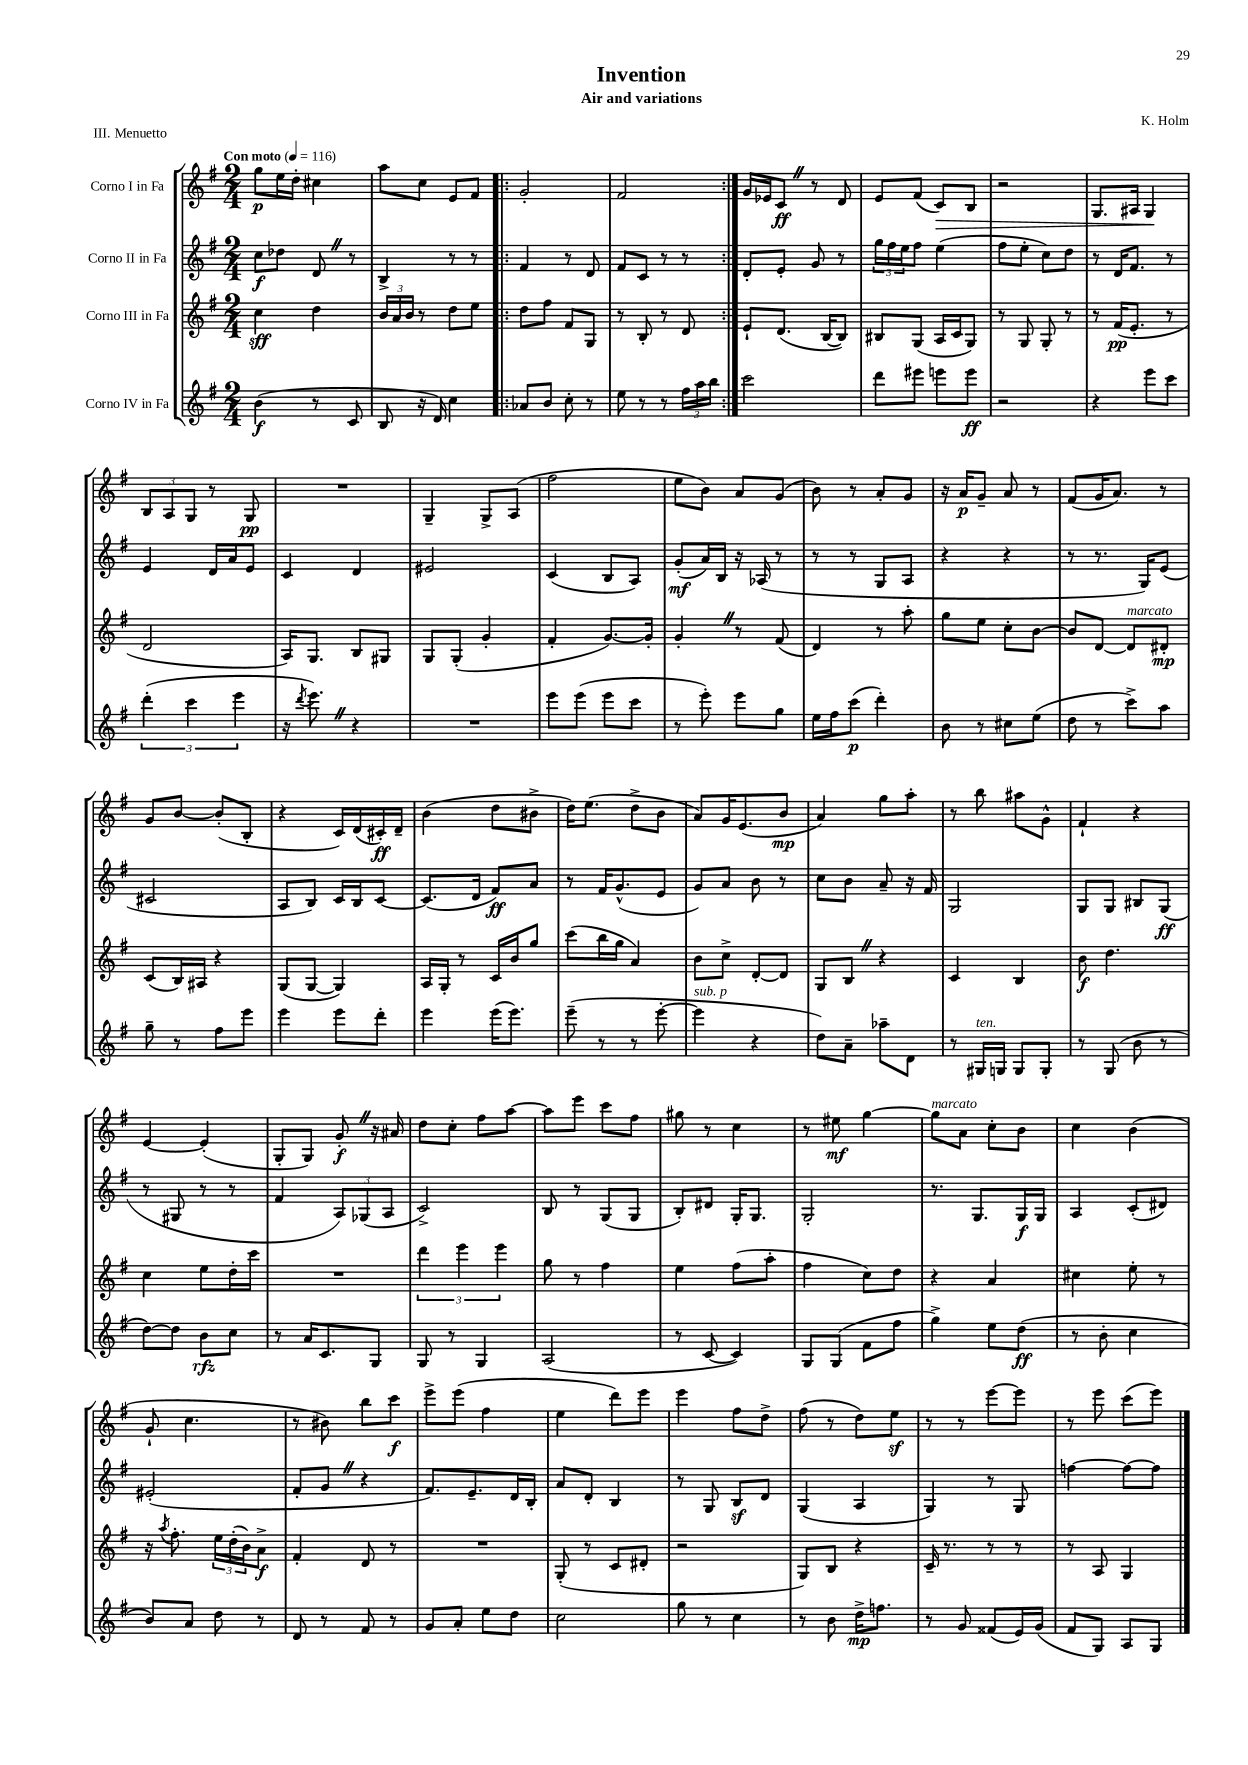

**kern	**kern	**kern	**kern
*staff4	*staff3	*staff2	*staff1
*clefG2	*clefG2	*clefG2	*clefG2
*k[f#]	*k[f#]	*k[f#]	*k[f#]
*M2/4	*M2/4	*M2/4	*M2/4
*MM116	*MM116	*MM116	*MM116
(4b\	4cc\	8cc\L	8gg\L
.	.	8dd-\J	16ee\L
.	.	.	16dd'\JJ
8r	4dd\	8d/	4cc#\
8c/	.	8r	.
=	=	=	=
8B/	24b/LL	4B^/	8aa\L
.	24a/	.	.
.	24b/JJ	.	.
16r	8r	.	8cc\J
16d/)	.	.	.
4cc\	8dd\L	8r	8e/L
.	8ee\J	8r	8f#/J
=!|:	=!|:	=!|:	=!|:
8a-/L	8dd\L	4f#/	2g'/
8b/J	8ff#\J	.	.
8cc'\	8f#/L	8r	.
8r	8G/J	8d/	.
=	=	=	=
8ee\	8r	8f#/L	2f#/
8r	8B'/	8c/J	.
8r	8r	8r	.
24ff#\LL	8d/	8r	.
24aa\	.	.	.
24bb\JJ	.	.	.
=:|!	=:|!	=:|!	=:|!
2ccc\	8e`/L	8d'/L	16g/LL
.	.	.	16e-/J
.	(8.d/J	8e'/J	8c/J
.	.	8g/	8r
.	[16B/LK	.	.
.	8B/]J)	8r	8d/
=	=	=	=
8ddd\L	8B#/L	24gg\LL	8e/L
.	.	24ff#\	.
.	.	24ee\J	.
8eee#\J	(8G/J	8ff#\J	(8f#/J
8eee\L	16A/LL	(4ee\	8c/L)
.	16c/J	.	.
8eee\J	8G/J)	.	8B/J
=	=	=	=
2r	8r	8ff#\L	2r
.	8G/	8ee'\J	.
.	8G'/	8cc\L)	.
.	8r	8dd\J	.
=	=	=	=
4r	8r	8r	8.G/L
.	(16f#/LK	16d/LK	.
.	8.e'/J	8.f#/J	16A#/Jk
8eee\L	.	.	4G/
8ccc\J	8r	8r	.
=	=	=	=
(6ddd'\	2d/	4e/	12B/L
.	.	.	12A/
6ccc\	.	.	12G/J
.	.	16d/LL	8r
.	.	16a/J	.
6eee\	.	.	.
.	.	8e/J	8G/
=	=	=	=
16r	16A/LK)	4c/	2r
8qddd/	.	.	.
8.eee\)	8.G/J	.	.
4r	8B/L	4d/	.
.	8G#/J	.	.
=	=	=	=
2r	8G/L	2e#/	4G~/
.	(8G'/J	.	.
.	4g'/	.	8G^/L
.	.	.	(8A/J
=	=	=	=
8eee\L	4f#'/	(4c/	2ff#\
(8eee\J	.	.	.
8eee\L	[8.g/L)	8B/L	.
8ccc\J	.	8A/J)	.
.	16g'/]Jk	.	.
=	=	=	=
8r	4g'/	(8g'/L	8ee\L
8eee'\)	.	16a/L)	8b\J)
.	.	16B/JJ	.
8eee\L	8r	16r	8a/L
.	.	(16A-/	.
8gg\J	(8f#/	8r	(8g/J
=	=	=	=
16ee\LL	4d/)	8r	8b\)
16ff#\J	.	.	.
(8ccc\J	.	8r	8r
4ddd'\)	8r	8G/L	8a'/L
.	8aa'\	8A/J	8g/J
=	=	=	=
8b\	8gg\L	4r	16r
.	.	.	16a/LK
8r	8ee\J	.	8g~/J
8cc#\L	8cc'\L	4r	8a/
(8ee\J	[8b\J	.	8r
=	=	=	=
8dd\	8b/]L	8r	(8f#/L
8r	[8d/J	8.r	16g/K
.	.	.	8.a/J)
8ccc^\L)	8d/]L	.	.
.	.	16G/LK)	.
8aa\J	8d#'/J	(8e/J	8r
=	=	=	=
8gg~\	(8c/L	2c#/	8g/L
8r	16B/L)	.	[8b/J
.	16A#/JJ	.	.
8ff#\L	4r	.	(8b'/]L
8eee\J	.	.	8B'/J
=	=	=	=
4eee\	(8G/L	8A/L	4r
.	[8G/J	8B/J)	.
8eee\L	4G/])	16c/LL	16c/LL)
.	.	16B/J	(16d/
8ddd'\J	.	[8c/J	16c#'/)
.	.	.	16d~/JJ
=	=	=	=
4eee\	16A/LL	(8.c/]L	(4b\
.	16G'/JJ	.	.
.	8r	.	.
.	.	16d/Jk	.
(16eee\LK	16c/LL	8f#/L)	8dd\L
8.eee\J)	16b/J	.	.
.	8gg/J	8a/J	8b#^\J
=	=	=	=
(8eee~\	(8ccc\L	8r	16dd\LK)
.	.	.	(8.ee\J
8r	16bb\L	16f#/LK	.
.	16gg\JJ	(8.g^^/	.
8r	4a/)	.	8dd^\L
[8eee'\	.	8e/J	8b\J
=	=	=	=
4eee\]	8b\L	8g/L)	8a/L)
.	8cc^\J	8a/J	16g/K
.	.	.	(8.e/
4r	[8d'/L	8b\	.
.	8d/]J	8r	8b/J
=	=	=	=
8dd\L)	8G/L	8cc\L	4a/)
8a~\J	8B/J	8b\J	.
8aa-~\L	4r	8a~/	8gg\L
8d\J	.	16r	8aa'\J
.	.	16f#/	.
=	=	=	=
8r	4c/	2G/	8r
16G#/LL	.	.	8bb\
16G/JJ	.	.	.
8G/L	4B/	.	8aa#\L
8G'/J	.	.	8g^^\J
=	=	=	=
8r	8b\	8G/L	4f#`/
(8G/	4.dd\	8G/J	.
8b\	.	8B#/L	4r
8r	.	(8G/J	.
=	=	=	=
[8dd\L)	4cc\	8r	[4e/
8dd\]J	.	8G#/	.
8b\L	8ee\L	8r	(4e'/]
8cc\J	16dd'\L	8r	.
.	16ccc\JJ	.	.
=	=	=	=
8r	2r	4f#/	8G'/L
16a/LK	.	.	8G/J)
8.c/	.	.	.
.	.	12A/L)	8g'/
.	.	(12G-/	.
8G/J	.	.	16r
.	.	12A/J	.
.	.	.	16a#/
=	=	=	=
8G/	6ddd\	2c^/)	8dd\L
8r	.	.	8cc'\J
.	6eee\	.	.
4G/	.	.	8ff#\L
.	6eee\	.	.
.	.	.	[8aa\J
=	=	=	=
(2A/	8gg\	8B/	8aa\]L
.	8r	8r	8eee\J
.	4ff#\	(8G/L	8ccc\L
.	.	8G/J	8ff#\J
=	=	=	=
8r	4ee\	8B'/L)	8gg#\
[8c/	.	8d#/J	8r
4c/])	(8ff#\L	16G'/LK	4cc\
.	.	8.G/J	.
.	8aa'\J	.	.
=	=	=	=
8G/L	4ff#\	2G'/	8r
(8G/J	.	.	8ee#\
8f#\L	8cc\L)	.	[4gg\
8ff#\J	8dd\J	.	.
=	=	=	=
4gg^\)	4r	8.r	8gg\]L
.	.	.	8a\J
.	.	8.G/L	.
8ee\L	4a/	.	8cc'\L
(8dd\J	.	16G/L	8b\J
.	.	16G/JJ	.
=	=	=	=
8r	4cc#\	4A/	4cc\
8b'\	.	.	.
4cc\	8ee'\	(8c'/L	(4b\
.	8r	8d#/J)	.
=	=	=	=
8b/L)	16r	(2e#'/	8g`/
.	8qaa/	.	.
.	8.ff#'\	.	.
8a/J	.	.	4.cc\
8dd\	24ee\LL	.	.
.	(24dd'\	.	.
.	24b\J)	.	.
8r	8a^\J	.	.
=	=	=	=
8d/	4f#'/	8f#'/L	8r
8r	.	8g/J	8b#\)
8f#/	8d/	4r	8bb\L
8r	8r	.	8ccc\J
=	=	=	=
8g/L	2r	8.f#/L)	8eee^\L
8a'/J	.	.	(8eee\J
.	.	8.e~/	.
8ee\L	.	.	4ff#\
8dd\J	.	16d/L	.
.	.	16B'/JJ	.
=	=	=	=
2cc\	(8G'/	8a/L	4ee\
.	8r	8d'/J	.
.	8c/L	4B/	8ddd\L)
.	8d#'/J	.	8eee\J
=	=	=	=
8gg\	2r	8r	4eee\
8r	.	8G/	.
4cc\	.	8B/L	8ff#\L
.	.	8d/J	8dd^\J
=	=	=	=
8r	8G/L)	(4G/	(8ff#\
8b\	8B/J	.	8r
16dd^\LK	4r	4A/	8dd\L)
8.ff\J	.	.	.
.	.	.	8ee\J
=	=	=	=
8r	16c~/	4G/)	8r
.	8.r	.	.
8g/	.	.	8r
(8f##/L	8r	8r	[8eee\L
16e/L)	8r	8G/	8eee\]J
(16g/JJ	.	.	.
=	=	=	=
8f#/L	8r	[4ff\	8r
8G/J)	8A/	.	8eee\
8A/L	4G/	8ff\_L	(8ccc\L
8G/J	.	8ff\]J	8eee\J)
==	==	==	==
*-	*-	*-	*-
